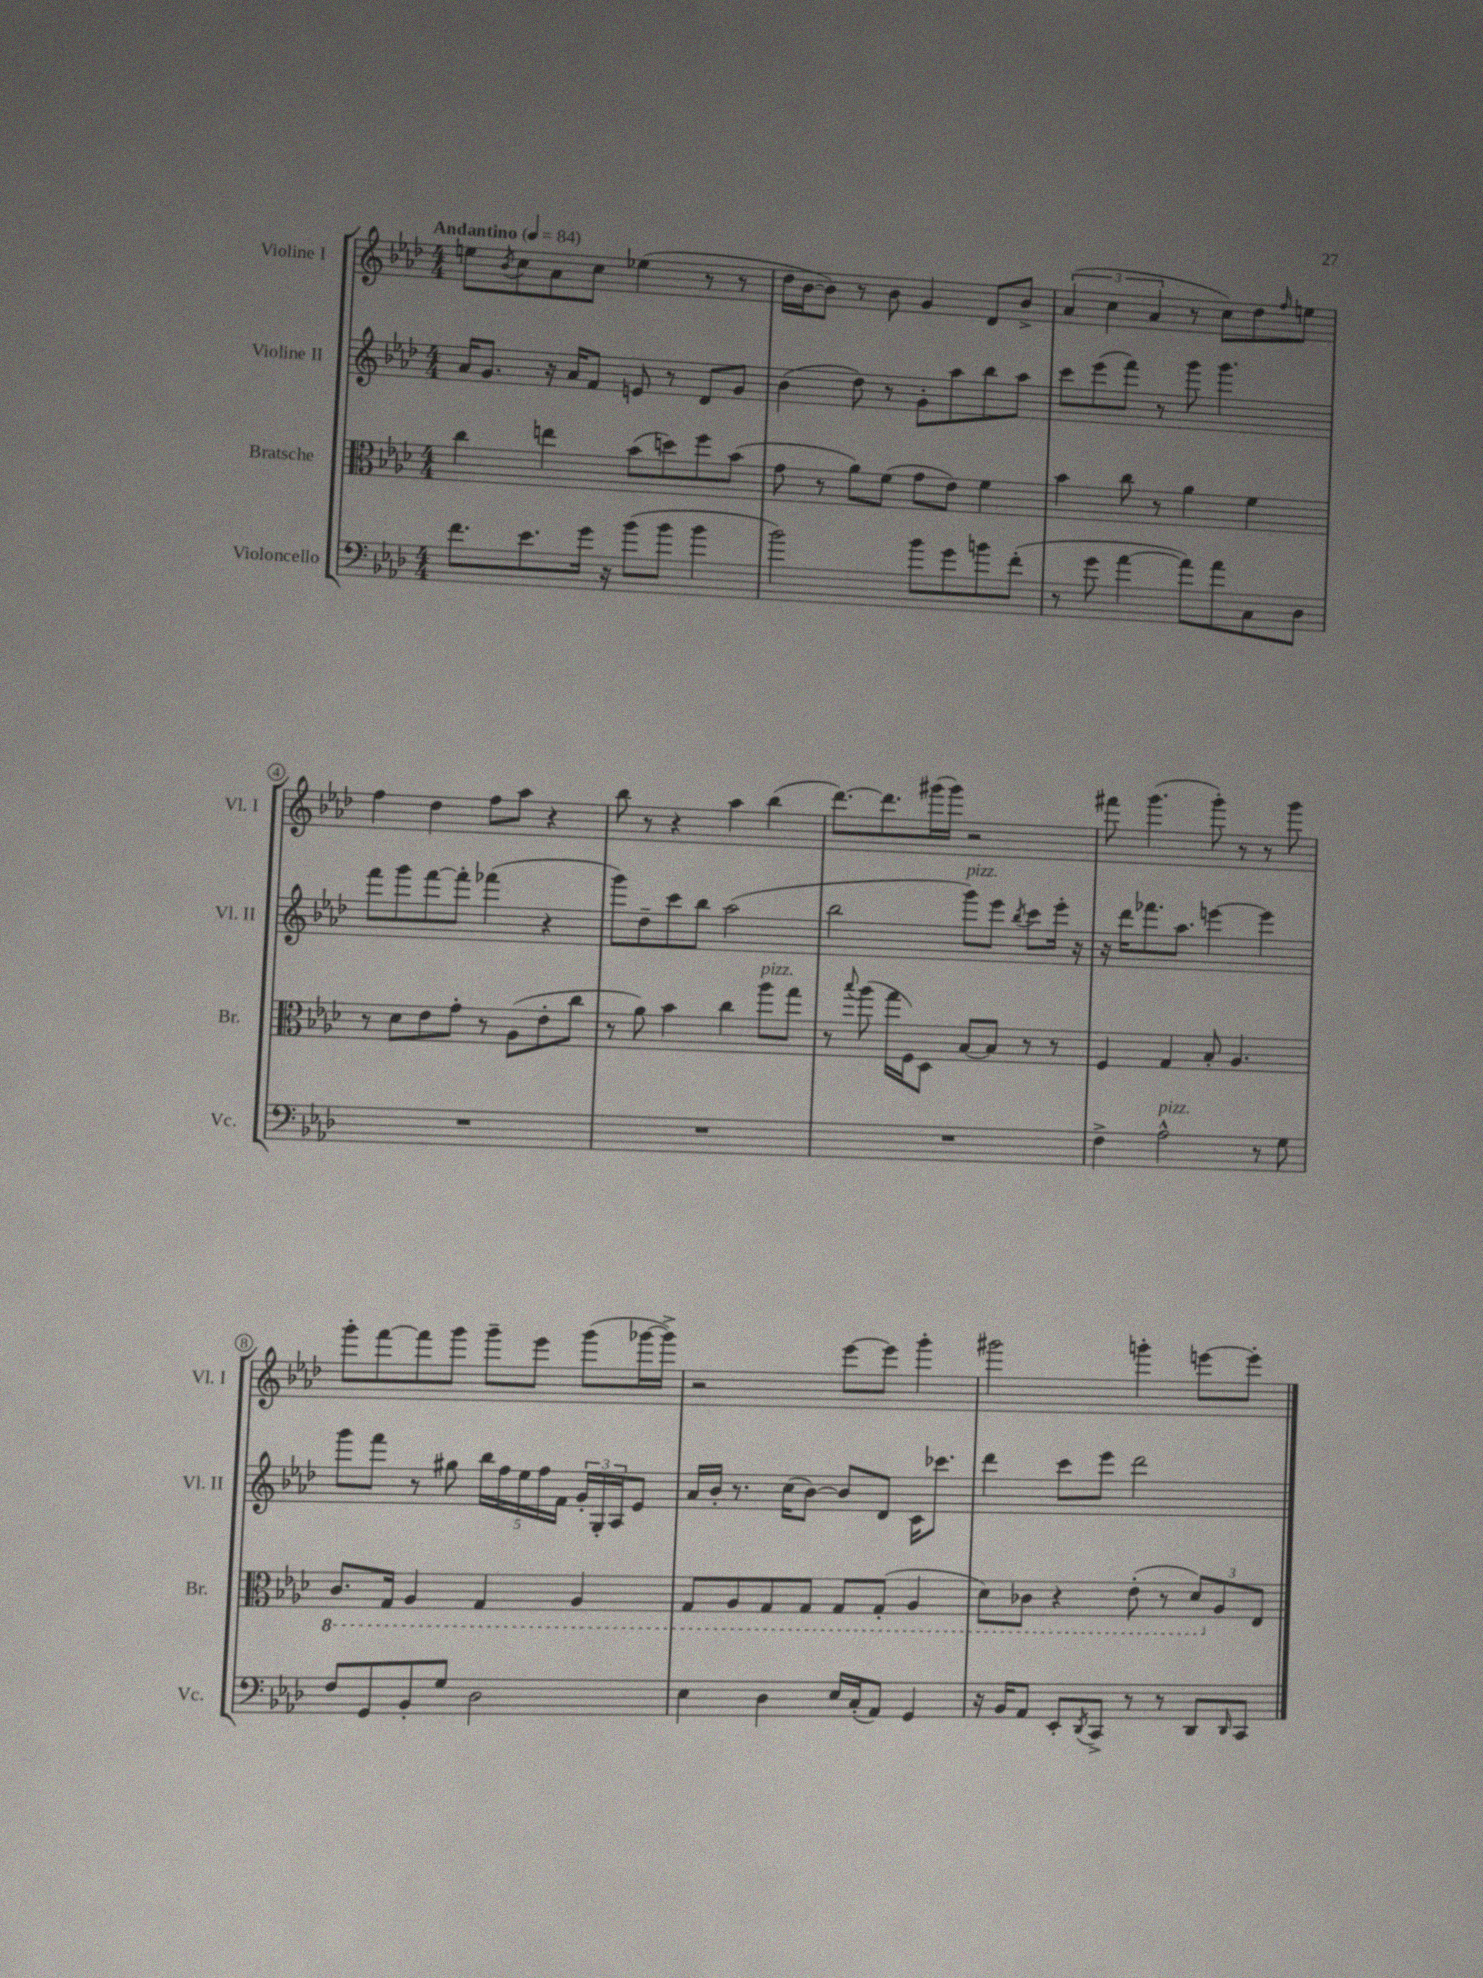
<<
\new StaffGroup <<
\new Staff = "s0" \with { instrumentName = "Violine I" shortInstrumentName = "Vl. I" } {
    \clef treble \key aes \major \numericTimeSignature \time 4/4 \tempo "Andantino" 4 = 84
    e''8 \acciaccatura { bes'8 } c''8 aes'8 c''8 ees''4( r8 r8 |
    des''16 bes'16~ bes'8) r8 bes'8 g'4 des'8 bes'8-> |
    \tuplet 3/2 { aes'4( c''4 aes'4 } r8 c''8) des''8 \grace { f''16 } e''8 |
    f''4 des''4 f''8 aes''8 r4 |
    bes''8 r8 r4 aes''4 bes''4( |
    des'''8.~) des'''8. gis'''16( gis'''16) r2 |
    fis'''8 g'''4.( g'''8-.) r8 r8 g'''8 |
    g'''8-. f'''8~ f'''8 g'''8 g'''8-- ees'''8 g'''8( ges'''16~ ges'''16->) |
    r2 ees'''8~ ees'''8 g'''4-. |
    gis'''2 g'''4-. e'''8~ e'''8-. \bar "|." |
}
\new Staff = "s1" \with { instrumentName = "Violine II" shortInstrumentName = "Vl. II" } {
    \clef treble \key aes \major \numericTimeSignature \time 4/4
    aes'16 g'8. r16 aes'16 f'8 e'8 r8 des'8 g'8 |
    bes'4( des''8) r8 g'8-. aes''8 bes''8 aes''8 |
    c'''8 ees'''8( f'''8) r8 g'''8 g'''4. |
    f'''8 g'''8 f'''8~ f'''8-. fes'''4( r4 |
    g'''8) des''8-- c'''8 bes''8 aes''2( |
    bes''2 g'''8^\markup { \italic "pizz." }) ees'''8 \acciaccatura { bes''8 } c'''8 ees'''16-. r16 |
    r16 des'''16 fes'''8. aes''8. e'''4~ e'''4 |
    g'''8 f'''8 r8 gis''8 \tuplet 5/4 { bes''16 f''16 ees''16 f''16 f'16 } \tuplet 3/2 { g'16-. g16-. aes16 } ees'8 |
    aes'16 bes'16-. r8. c''16( bes'8~) bes'8 des'8 c'16 ces'''8. |
    des'''4 c'''8 ees'''8 des'''2 \bar "|." |
}
\new Staff = "s2" \with { instrumentName = "Bratsche" shortInstrumentName = "Br." } {
    \clef alto \key aes \major \numericTimeSignature \time 4/4
    c''4 e''4 bes'8( d''8) f''8 bes'8( |
    g'8 r8 aes'8) f'8( g'8 ees'8) f'4 |
    bes'4 c''8 r8 aes'4 f'4 |
    r8 des'8 ees'8 g'8-. r8 aes8( ees'8-. c''8 |
    r8 aes'8) bes'4 c''4 aes''8^\markup { \italic "pizz." } g''8 |
    r8 \appoggiatura { bes''8 } aes''8( g''16 f16) des8 bes8~ bes8 r8 r8 |
    f4 g4 bes8-. aes4. |
    \ottava #-1 c8. g,16 aes,4 g,4 aes,4 |
    g,8 aes,8 g,8 g,8 g,8 g,8-.( aes,4 |
    des8) ces8 r4 ees8-.( r8 \tuplet 3/2 { des8) \ottava #0 aes8 ees8 } \bar "|." |
}
\new Staff = "s3" \with { instrumentName = "Violoncello" shortInstrumentName = "Vc." } {
    \clef bass \key aes \major \numericTimeSignature \time 4/4
    f'8. ees'8. g'16 r16 bes'8( bes'8 bes'4 |
    bes'2) bes'8 g'8 b'8 f'8-.( |
    r8 g'8 aes'4~ aes'8) aes'8 c8 des8 |
    R1 |
    R1 |
    R1 |
    f4-> aes2-^^\markup { \italic "pizz." } r8 g8 |
    f8 g,8 bes,8-. g8 des2 |
    ees4 des4 ees16 c16-.( aes,8) g,4 |
    r16 bes,16 aes,8 ees,8-. \acciaccatura { des,8 } c,8-> r8 r8 des,8 \grace { des,16 } c,8 \bar "|." |
}
>>
>>
\layout { \context { \Score \override BarNumber.stencil = #(make-stencil-circler 0.1 0.3 ly:text-interface::print) } }
